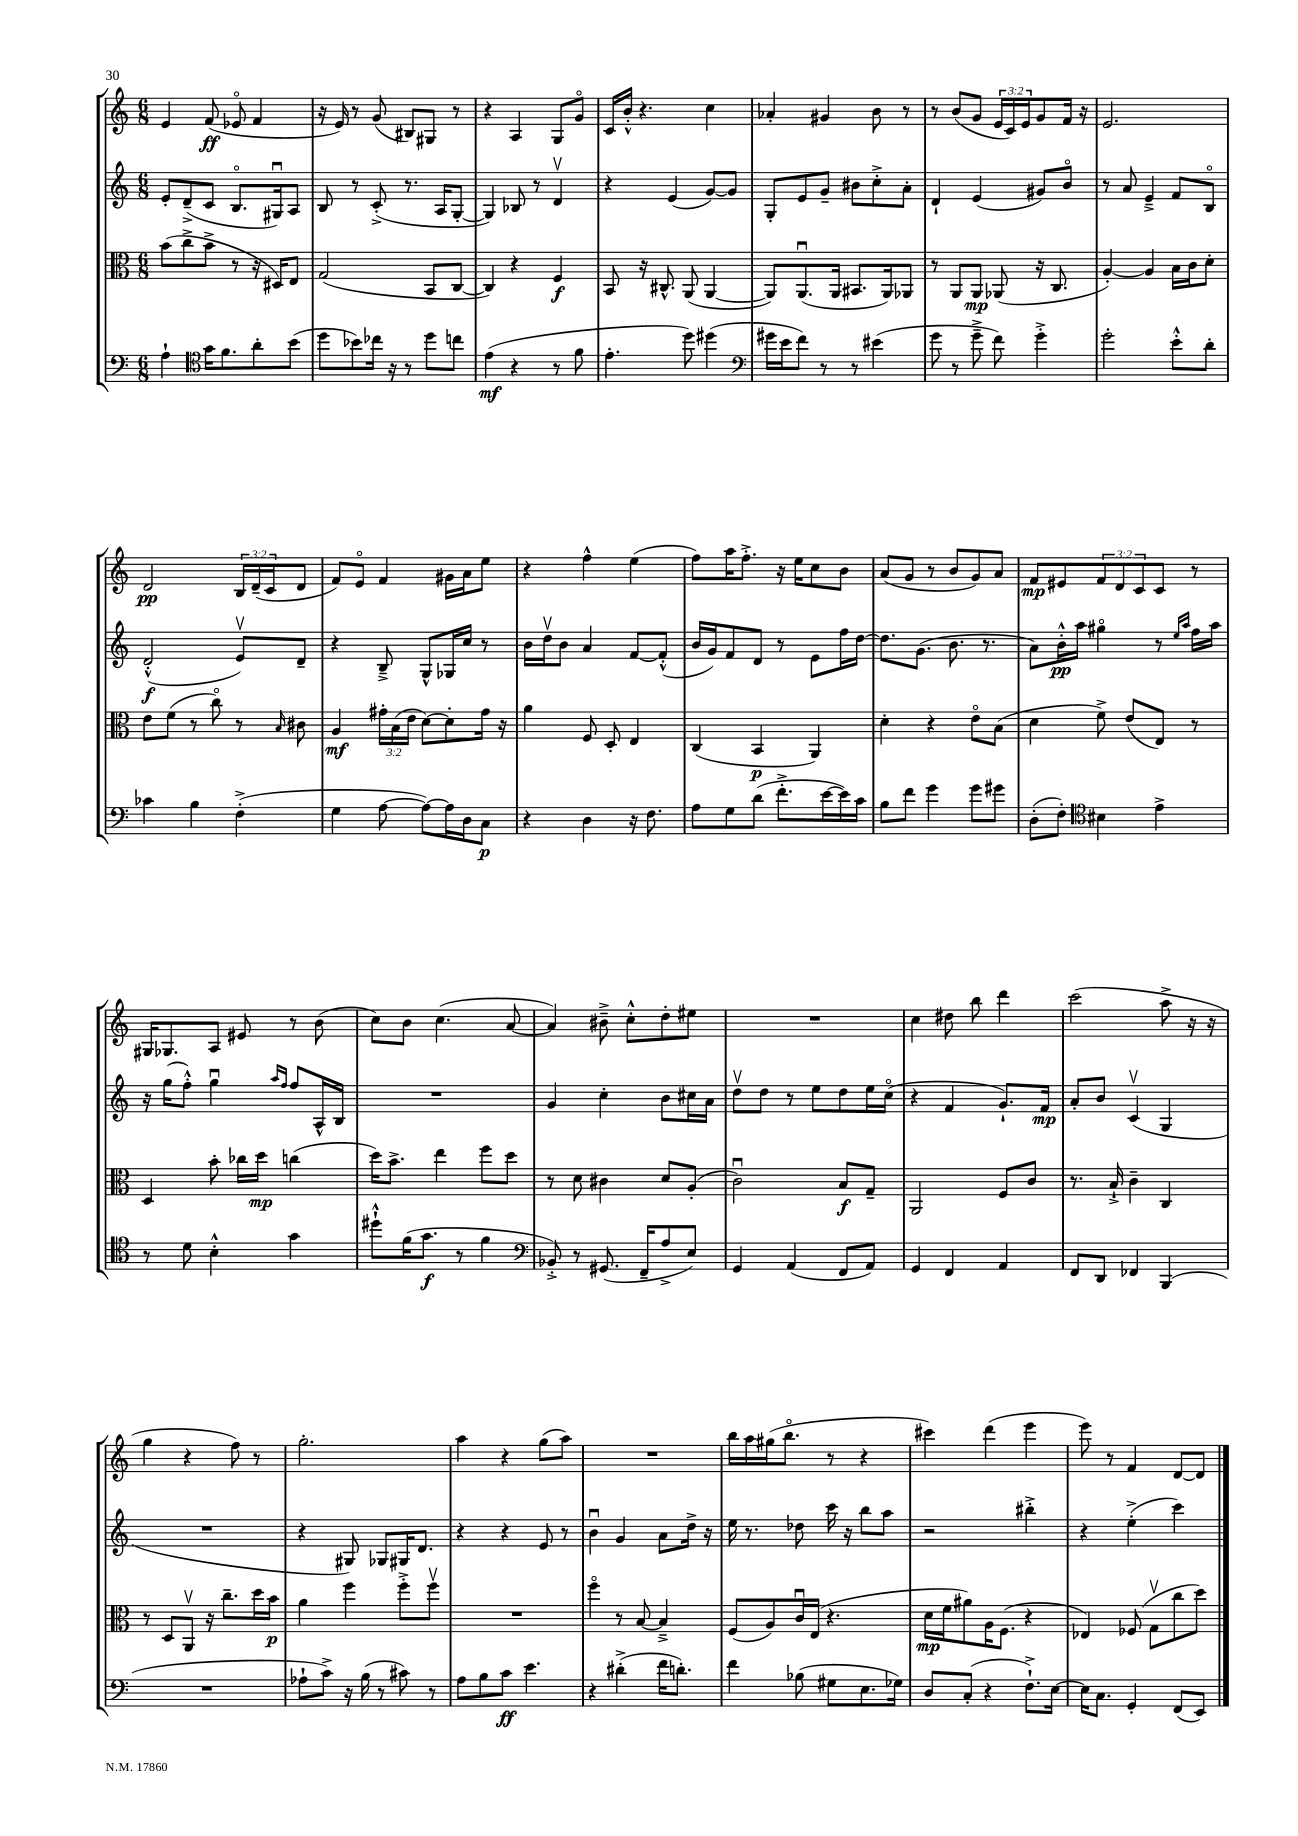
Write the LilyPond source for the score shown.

<<
\new StaffGroup <<
\new Staff = "s0" {
    \clef treble \key c \major \numericTimeSignature \time 6/8 \override Staff.TupletNumber.text = #tuplet-number::calc-fraction-text
    e'4 f'8\ff( ees'8\flageolet f'4 |
    r16 e'16) r8 g'8( bis8) gis8 r8 |
    r4 a4 g8 g'8\flageolet |
    c'16 b'16-.-^ r4. c''4 |
    aes'4-. gis'4 b'8 r8 |
    r8 b'8( g'8 \tuplet 3/2 { e'16 c'16) e'16 } g'8 f'16 r16 |
    e'2. |
    d'2\pp \tuplet 3/2 { b16 d'16--( c'16 } d'8 |
    f'8) e'8\flageolet f'4 gis'16 a'16 e''8 |
    r4 f''4-^ e''4( |
    f''8) a''16 f''8.-.-> r16 e''16 c''8 b'8 |
    a'8( g'8 r8 b'8 g'8) a'8 |
    f'8\mp eis'8 \tuplet 3/2 { f'8 d'8 c'8 } c'8 r8 |
    gis16 ges8. a8 eis'8 r8 b'8( |
    c''8) b'8 c''4.( a'8~ |
    a'4) bis'8---> c''8-.-^ d''8-. eis''8 |
    R2. |
    c''4 dis''8 b''8 d'''4 |
    c'''2( a''8-> r16 r16 |
    g''4 r4 f''8) r8 |
    g''2.-. |
    a''4 r4 g''8( a''8) |
    R2. |
    b''16 a''16 gis''16( b''8.\flageolet r8 r4 |
    cis'''4) d'''4( e'''4 |
    e'''8) r8 f'4 d'8~ d'8 \bar "|." |
}
\new Staff = "s1" {
    \clef treble \key c \major \numericTimeSignature \time 6/8
    e'8-. d'8--->( c'8 b8.\flageolet gis16\downbow) a8 |
    b8 r8 c'8-.->( r8. a16 g8~-. |
    g4) bes8 r8 d'4\upbow |
    r4 e'4( g'8~) g'8 |
    g8-. e'8 g'8-- bis'8 c''8-.-> a'8-. |
    d'4-! e'4( gis'8) b'8\flageolet |
    r8 a'8 e'4---> f'8 b8\flageolet |
    d'2-.-^\f( e'8\upbow) d'8-- |
    r4 b8---> g8-^ ges16 c''16 r8 |
    b'16 d''16\upbow b'8 a'4 f'8~ f'8-.-^( |
    b'16 g'16) f'8 d'8 r8 e'8 f''16 d''16~ |
    d''8. g'8.( b'8. r8. |
    a'8) b'16-.-^\pp a''16 gis''4\flageolet r8 \grace { e''16 a''16 } f''16 a''16 |
    r16 g''16( f''8-.-^) g''4\downbow \grace { a''16 f''16 } f''8 a16-^ b16 |
    R2. |
    g'4 c''4-. b'8 cis''16 a'16 |
    d''8\upbow d''8 r8 e''8 d''8 e''16 c''16\flageolet( |
    r4 f'4 g'8.-!) f'16\mp |
    a'8-. b'8 c'4\upbow( g4 |
    R2. |
    r4 gis8) ges8 gis16 d'8. |
    r4 r4 e'8 r8 |
    b'4\downbow g'4 a'8 d''16-> r16 |
    e''16 r8. des''8 c'''16 r16 b''8 a''8 |
    r2 bis''4-.-> |
    r4 e''4-.->( c'''4) \bar "|." |
}
\new Staff = "s2" {
    \clef alto \key c \major \numericTimeSignature \time 6/8 \override Staff.TupletNumber.text = #tuplet-number::calc-fraction-text
    b'8( c''8-> b'8-> r8 r16 dis16) e8 |
    g2( b,8 c8~ |
    c4) r4 f4\f |
    b,8 r16 cis8.-^ a,8( a,4~ |
    a,8) a,8.\downbow( a,16 bis,8. a,16) aes,8 |
    r8 a,8 a,8\mp aes,8( r16 c8. |
    a4~-.) a4 b16 c'16 d'8-. |
    e'8 f'8( r8 c''8\flageolet) r8 \grace { b16 } cis'8 |
    a4\mf \tuplet 3/2 { gis'16-. b16( e'16 } d'8~) d'8-. gis'16 r16 |
    a'4 f8 d8-. e4 |
    c4( b,4\p a,4) |
    d'4-. r4 e'8\flageolet b8( |
    d'4 f'8->) e'8( e8) r8 |
    d4 b'8-. ces''16 d''16\mp c''4( |
    d''16) b'8.-> e''4 f''8 d''8 |
    r8 d'8 cis'4 d'8 a8-.( |
    c'2\downbow) b8\f g8-- |
    a,2 f8 c'8 |
    r8. b16-!-> c'4-- c4 |
    r8 d8 a,8\upbow r16 c''8.-- d''16 b'16\p |
    a'4 f''4 f''8-.-> f''8\upbow |
    R2. |
    f''4\flageolet r8 b8~ b4---> |
    f8( a8) c'16\downbow e16( r4. |
    d'16\mp f'16 ais'8) a16 f8.( r4 |
    ees4) fes8( g8\upbow c''8 d''8) \bar "|." |
}
\new Staff = "s3" {
    \clef bass \key c \major \numericTimeSignature \time 6/8
    a4-! \clef tenor g'16 f'8. a'8-. b'8( |
    d''8 bes'8) ces''16 r16 r8 d''8 c''8 |
    e'4\mf( r4 r8 f'8 |
    e'4.-. d''8) dis''4( |
    \clef bass gis'16 e'16 f'8) r8 r8 eis'4( |
    g'8 r8 g'8---> f'8) g'4-.-> |
    g'2-. e'8-.-^ d'8-. |
    ces'4 b4 f4-.->( |
    g4 a8~ a8~) a16 d16 c8\p |
    r4 d4 r16 f8. |
    a8 g8 d'8( f'8.-.-> e'16~ e'16) c'16 |
    b8 f'8 g'4 g'8 gis'8 |
    d8-.( f8-.) \clef tenor bis4 e'4-> |
    r8 d'8 b4-.-^ g'4 |
    dis''8-!-^ f'16( g'8.\f r8 f'4 |
    \clef bass bes,8-.->) r8 gis,8.( f,16-- a8-> e8) |
    g,4 a,4( f,8 a,8) |
    g,4 f,4 a,4 |
    f,8 d,8 fes,4 b,,4( |
    R2. |
    aes8-! c'8->) r16 b16( r8 cis'8) r8 |
    a8 b8 c'8\ff e'4. |
    r4 dis'4-.->( f'16 d'8.-.) |
    f'4 bes8( gis8 e8. ges16) |
    d8 c8-.( r4 f8.-!->) e16~ |
    e16 c8. g,4-. f,8( e,8) \bar "|." |
}
>>
>>
\layout { \context { \Score \remove "Bar_number_engraver" } }
